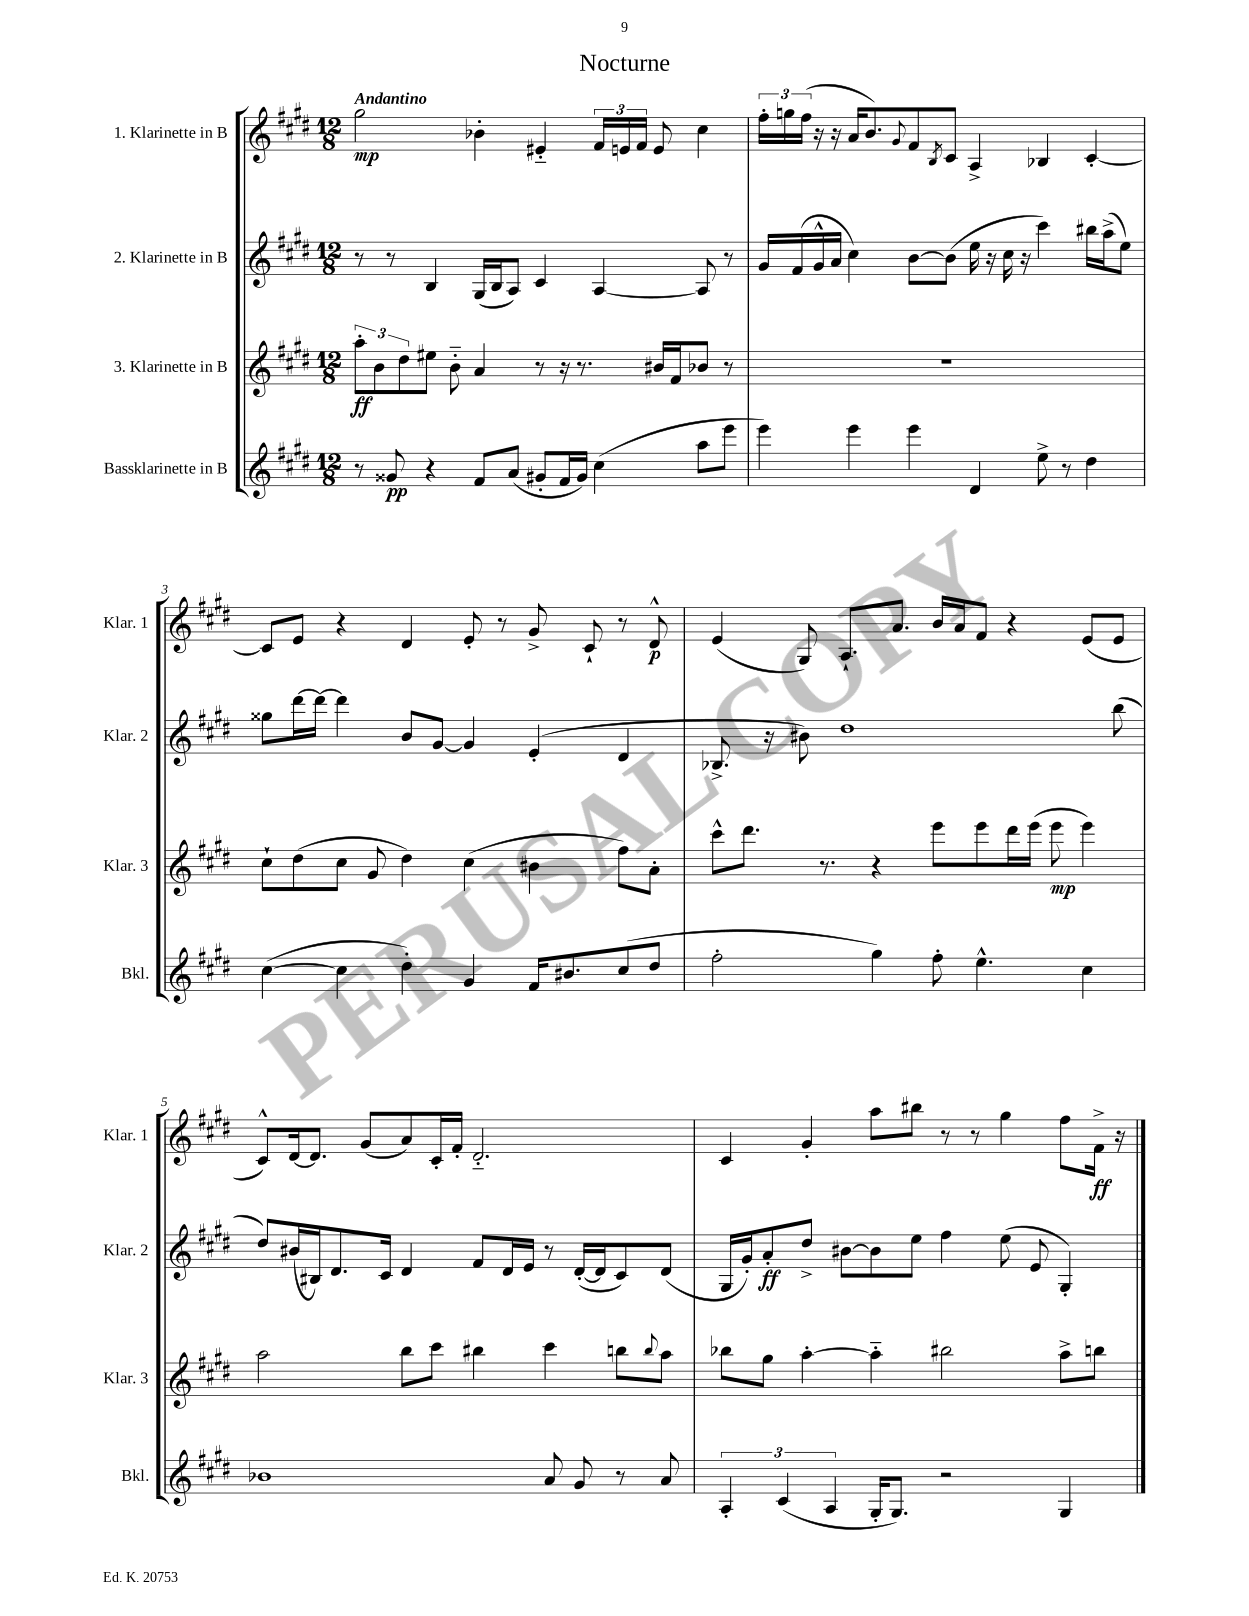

**kern	**kern	**kern	**kern
*staff4	*staff3	*staff2	*staff1
*clefG2	*clefG2	*clefG2	*clefG2
*k[f#c#g#d#]	*k[f#c#g#d#]	*k[f#c#g#d#]	*k[f#c#g#d#]
*M12/8	*M12/8	*M12/8	*M12/8
8r	12aa'	8r	2gg#
.	12b	.	.
8g##	.	8r	.
.	12dd#	.	.
4r	8ee#	4B	.
.	8b'~	.	.
8f#	4a	(16G#	4b-'
.	.	16B	.
(8a	.	8A)	.
8g#'	8r	4c#	4e#'~
16f#	16r	.	.
16g#)	8.r	.	.
(4cc#	.	[4A	24f#
.	.	.	24e
.	.	.	24f#
.	16b#	.	8e
.	16f#	.	.
8aa	8b-	8A]	4cc#
8eee	8r	8r	.
=	=	=	=
4eee)	1.r	16g#	24ff#'
.	.	.	24gg
.	.	(16f#	.
.	.	.	(24ff#
.	.	16g#^^	16r
.	.	16a	16r
4eee	.	4cc#)	16a
.	.	.	8.b)
.	.	.	8qqg#
4eee	.	[8b	8f#
.	.	.	8qB
.	.	(8b]	8c#
4d#	.	16ee	4A^
.	.	16r	.
.	.	16cc#	.
.	.	16r	.
8ee^	.	4ccc#)	4B-
8r	.	.	.
4dd#	.	16bb#	[4c#'
.	.	(16aa^	.
.	.	8ee)	.
=	=	=	=
([4cc#	8cc#`	8gg##	8c#]
.	(8dd#	[16ddd#	8e
.	.	16ddd#_	.
4cc#]	8cc#	4ddd#]	4r
.	8g#	.	.
4dd#')	4dd#)	8b	4d#
.	.	[8g#	.
4g#	(4cc#	4g#]	8e'
.	.	.	8r
16f#	4b#	(4e'	8g#^
8.b#	.	.	.
.	.	.	8c#`
(8cc#	8ff#)	4d#	8r
8dd#	8a'	.	8d#^^
=	=	=	=
2ff#'	8ccc#^^	8.B-^	(4e
.	8.ddd#	.	.
.	.	16r	.
.	.	8b#)	8G#)
.	8.r	.	.
.	.	1dd#	8.A`
4gg#)	4r	.	.
.	.	.	8.a
8ff#'	8eee	.	16b
.	.	.	16a
4.ee^^	8eee	.	8f#
.	16ddd#	.	4r
.	(16eee	.	.
.	8eee	.	.
4cc#	4eee)	.	(8e
.	.	(8bb	8e
=	=	=	=
1b-	2aa	8dd#)	8c#^^)
.	.	(16b#	[16d#
.	.	16B#)	8.d#]
.	.	8.d#	.
.	.	.	(8g#
.	.	16c#	.
.	8bb	4d#	8a)
.	8ccc#	.	16c#'
.	.	.	16f#'
.	4bb#	8f#	2.d#'~
.	.	16d#	.
.	.	16e	.
8a	4ccc#	8r	.
8g#	.	([16d#'	.
.	.	16d#]	.
8r	8bb	8c#)	.
.	8qqbb	.	.
8a	8aa	(8d#	.
=	=	=	=
6A'	8bb-	16G#	4c#
.	.	16g#')	.
.	8gg#	8a'	.
(6c#	.	.	.
.	[4aa'	8dd#^	4g#'
6A	.	.	.
.	.	[8b#	.
16G#'	4aa'~]	8b#]	8aa
8.G#)	.	.	.
.	.	8ee	8bb#
2r	2bb#	4ff#	8r
.	.	.	8r
.	.	(8ee	4gg#
.	.	8e	.
4G#	8aa^	4G#')	8ff#
.	8bb	.	16f#^
.	.	.	16r
==	==	==	==
*-	*-	*-	*-
